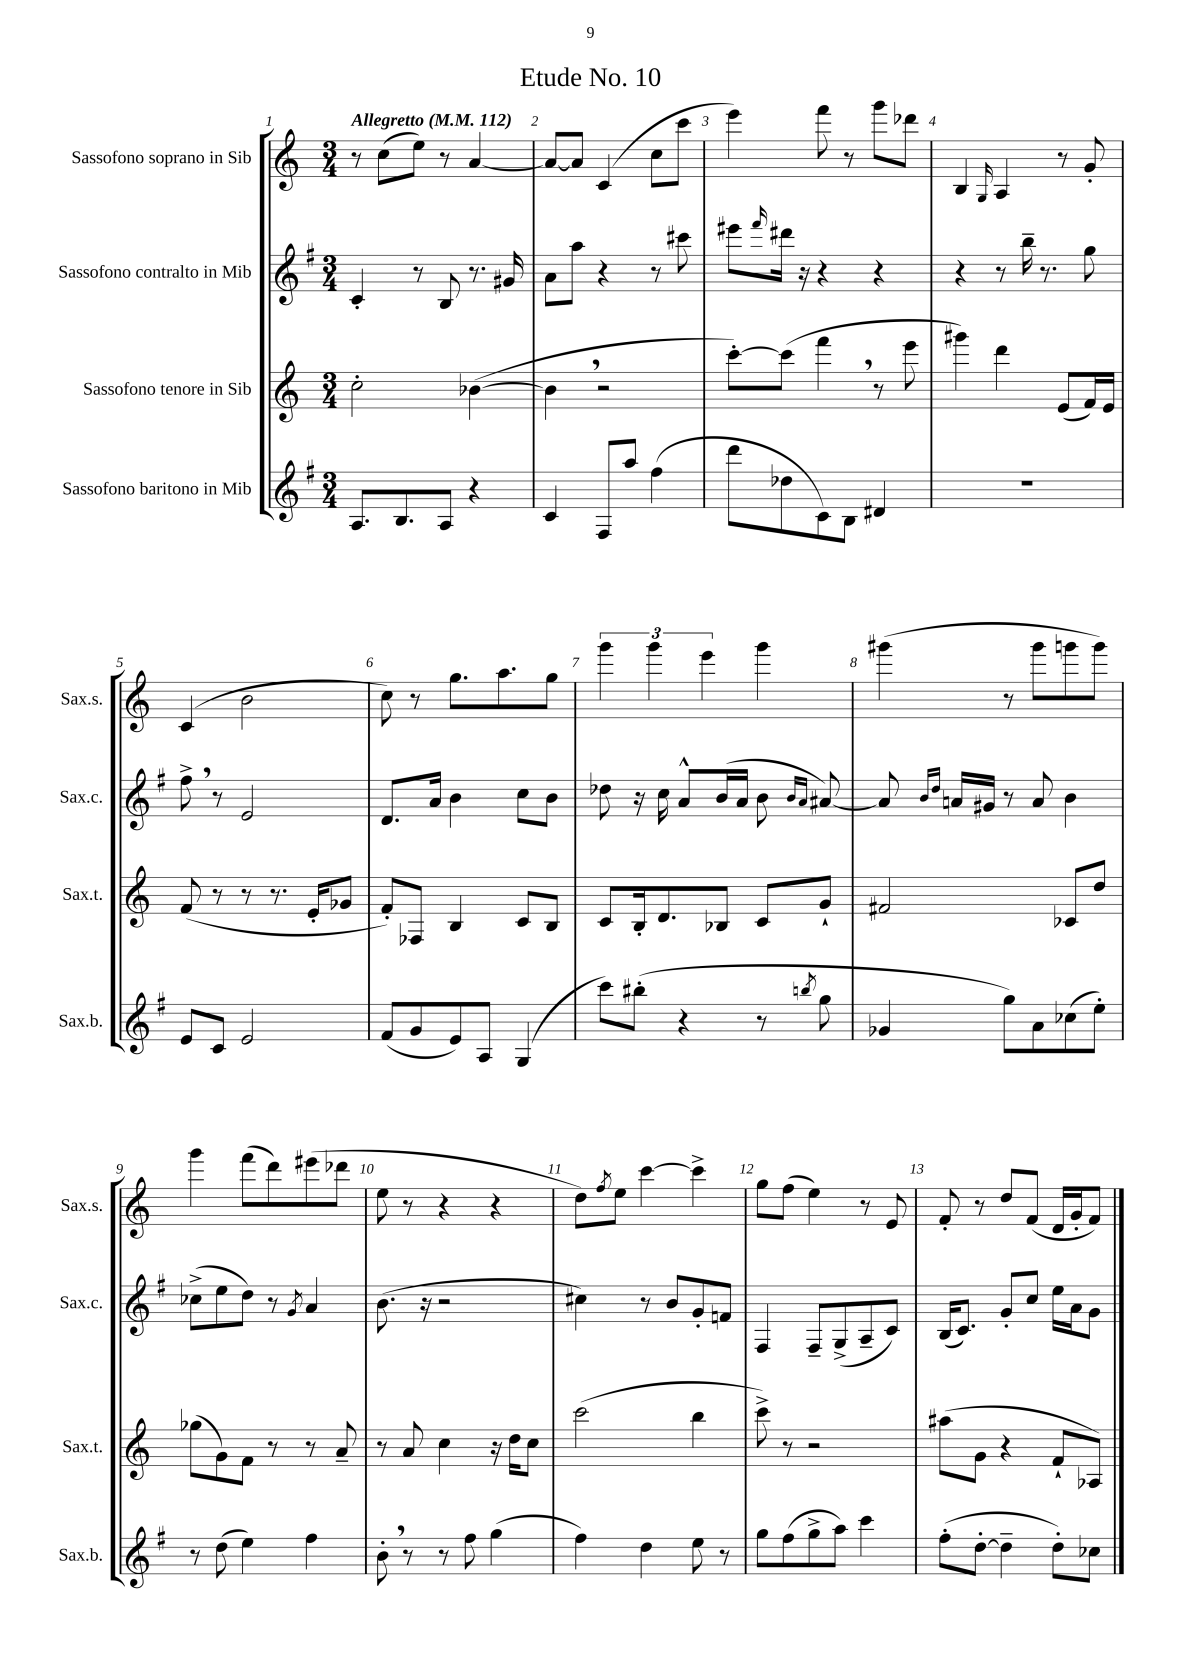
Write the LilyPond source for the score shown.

\header { title = "Etude No. 10" }
<<
\new StaffGroup <<
\new Staff = "s0" \with { instrumentName = "Sassofono soprano in Sib" shortInstrumentName = "Sax.s." } {
    \clef treble \key c \major \numericTimeSignature \time 3/4 \tempo "Allegretto" 4 = 112
    r8 c''8( e''8) r8 a'4~ |
    a'8~ a'8 c'4( c''8 c'''8 |
    e'''4) f'''8 r8 g'''8 des'''8 |
    b4 \grace { g16 } a4 r8 g'8-. |
    c'4( b'2 |
    c''8) r8 g''8. a''8. g''8 |
    \tuplet 3/2 { g'''4 g'''4 e'''4 } g'''4 |
    gis'''4( r8 gis'''8 g'''8 g'''8) |
    g'''4 f'''8( d'''8) eis'''8( des'''8 |
    e''8 r8 r4 r4 |
    d''8) \acciaccatura { f''8 } e''8 c'''4~ c'''4-> |
    g''8 f''8( e''4) r8 e'8 |
    f'8-. r8 d''8 f'8( d'16 g'16-. f'8) \bar "|." |
}
\new Staff = "s1" \with { instrumentName = "Sassofono contralto in Mib" shortInstrumentName = "Sax.c." } {
    \clef treble \key g \major \numericTimeSignature \time 3/4
    c'4-. r8 b8 r8. gis'16 |
    a'8 a''8 r4 r8 cis'''8 |
    eis'''8 \grace { fis'''16 } dis'''16 r16 r4 r4 |
    r4 r8 b''16-- r8. g''8 |
    fis''8-> \breathe r8 e'2 |
    d'8. a'16 b'4 c''8 b'8 |
    des''8 r16 c''16 a'8-^ b'16( a'16 b'8 \grace { b'16 a'16 } ais'8~) |
    ais'8 \grace { b'16 d''16 } a'16 gis'16 r8 a'8 b'4 |
    ces''8->( e''8 d''8) r8 \acciaccatura { g'8 } a'4 |
    b'8.( r16 r2 |
    cis''4) r8 b'8 g'8-. f'8 |
    fis4 fis8-- g8->( a8-- c'8) |
    b16( c'8.) g'8-. c''8 e''16 a'16 g'8 \bar "|." |
}
\new Staff = "s2" \with { instrumentName = "Sassofono tenore in Sib" shortInstrumentName = "Sax.t." } {
    \clef treble \key c \major \numericTimeSignature \time 3/4
    c''2-. bes'4~( |
    bes'4 \breathe r2 |
    c'''8~-.) c'''8( f'''4 \breathe r8 e'''8 |
    gis'''4) d'''4 e'8( f'16) e'16 |
    f'8( r8 r8 r8. e'16-. ges'8 |
    f'8-.) fes8 b4 c'8 b8 |
    c'8 b16-. d'8. bes8 c'8 g'8-! |
    fis'2 ces'8 d''8 |
    ges''8( g'8) f'8 r8 r8 a'8-- |
    r8 a'8 c''4 r16 d''16 c''8 |
    c'''2( b''4 |
    c'''8->) r8 r2 |
    ais''8( g'8 r4 f'8-! aes8) \bar "|." |
}
\new Staff = "s3" \with { instrumentName = "Sassofono baritono in Mib" shortInstrumentName = "Sax.b." } {
    \clef treble \key g \major \numericTimeSignature \time 3/4
    a8. b8. a8 r4 |
    c'4 fis8 a''8 fis''4( |
    d'''8 des''8 c'8) b8 dis'4 |
    R2. |
    e'8 c'8 e'2 |
    fis'8( g'8 e'8) a8 g4( |
    c'''8) bis''8-.( r4 r8 \acciaccatura { b''8 } g''8 |
    ges'4 g''8) a'8 ces''8( e''8-.) |
    r8 d''8( e''4) fis''4 |
    b'8-. \breathe r8 r8 fis''8 g''4( |
    fis''4) d''4 e''8 r8 |
    g''8 fis''8( g''8-> a''8) c'''4 |
    fis''8-.( d''8~-. d''4-- d''8-.) ces''8 \bar "|." |
}
>>
>>
\layout { \context { \Score \override BarNumber.break-visibility = ##(#f #t #t) barNumberVisibility = #all-bar-numbers-visible } }
